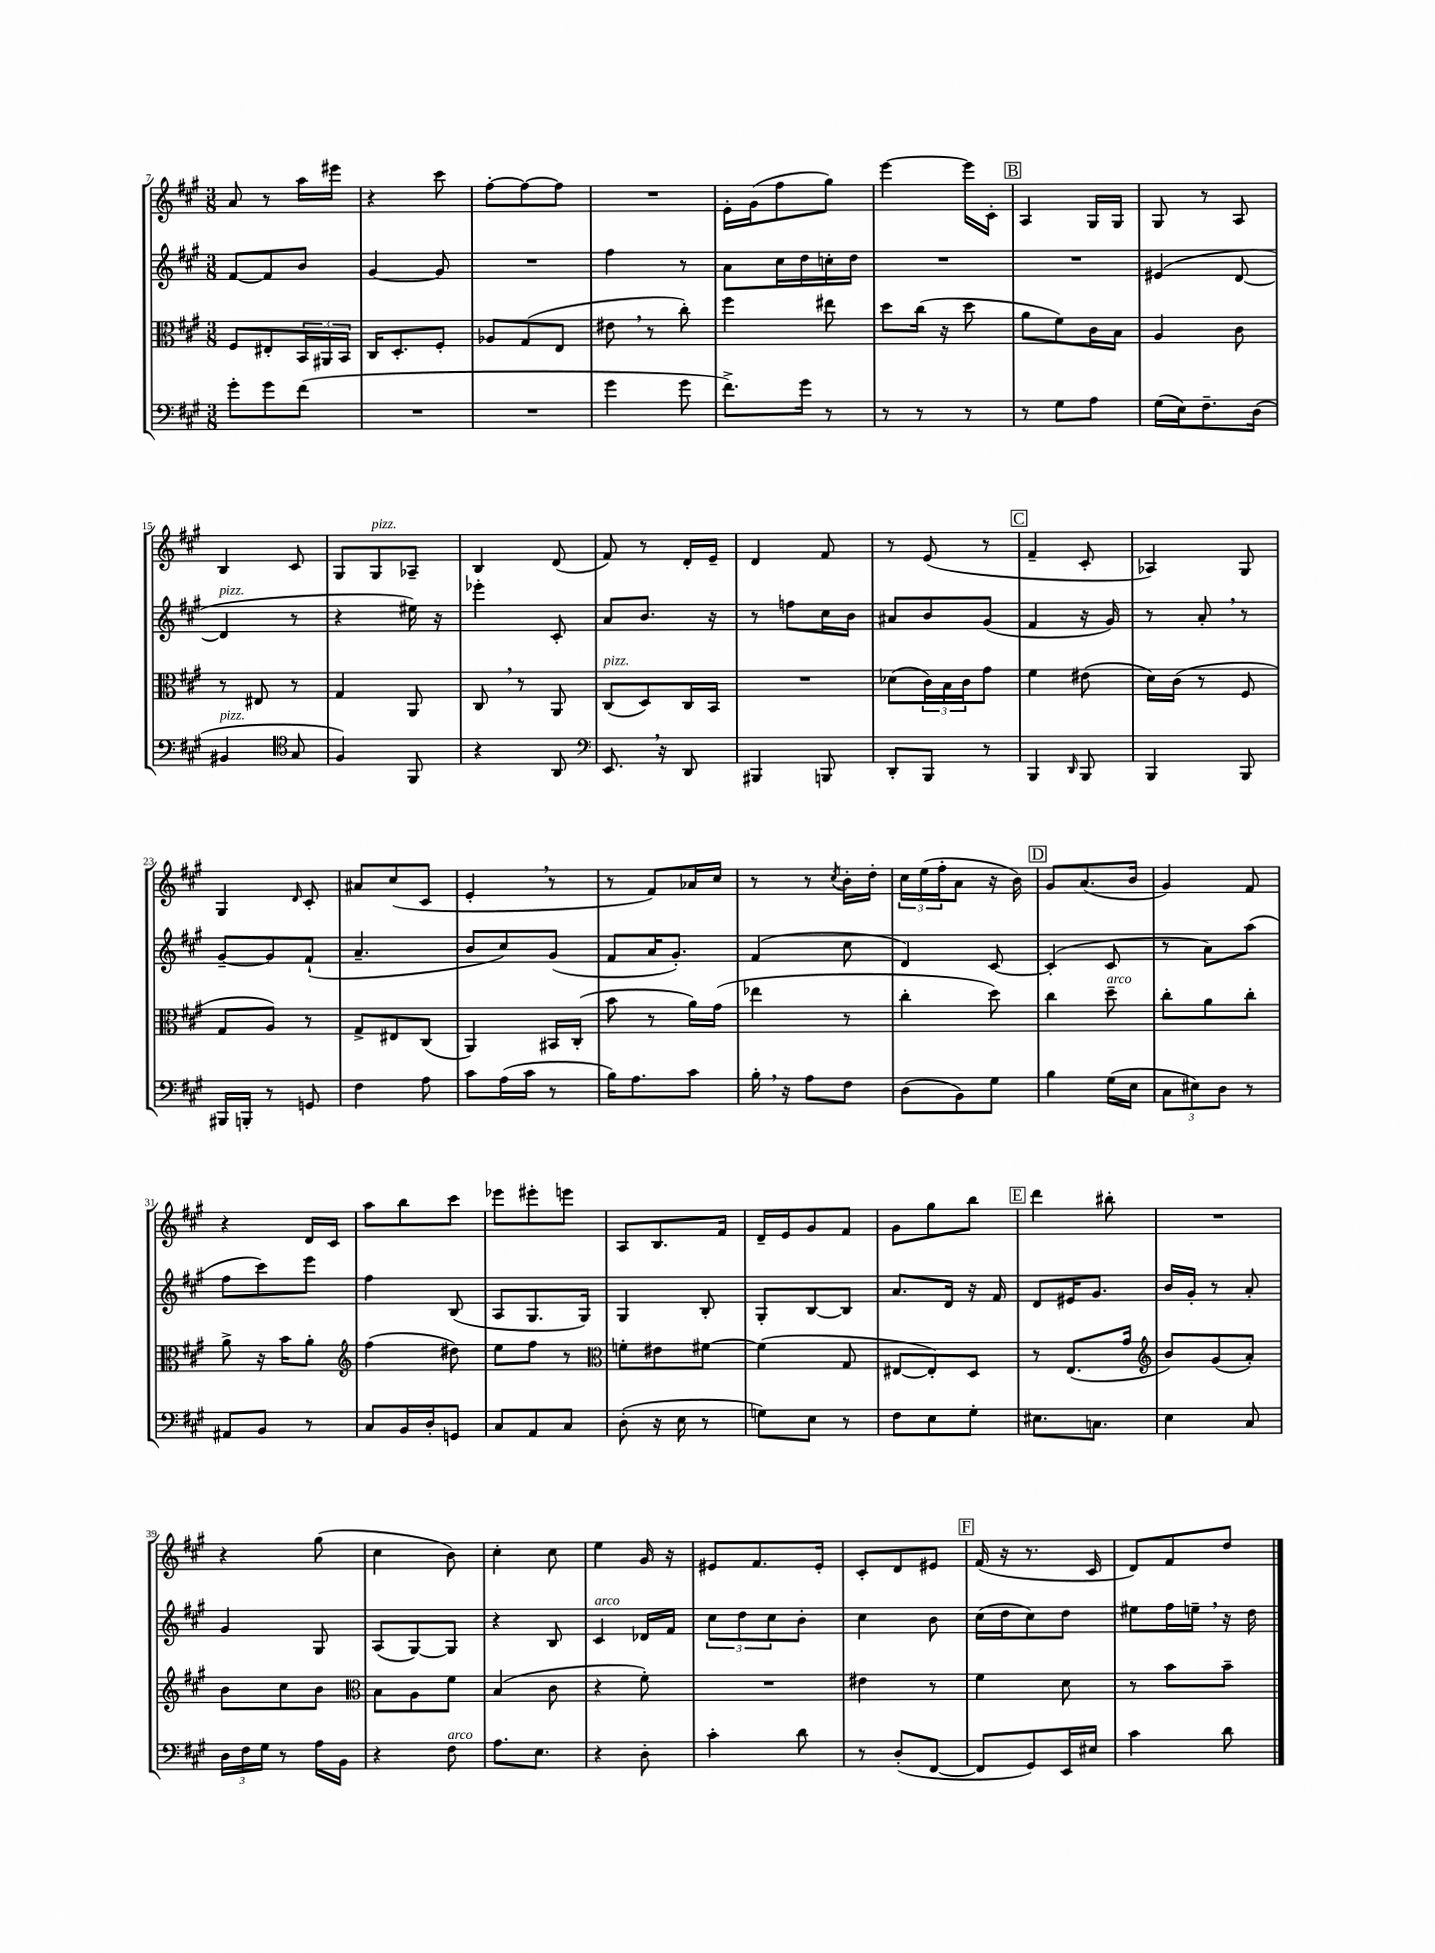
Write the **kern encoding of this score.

**kern	**kern	**kern	**kern
*staff4	*staff3	*staff2	*staff1
*clefF4	*clefC3	*clefG2	*clefG2
*k[f#c#g#]	*k[f#c#g#]	*k[f#c#g#]	*k[f#c#g#]
*M3/8	*M3/8	*M3/8	*M3/8
8g#'	8F#	[8f#	8a
8g#	8E#'	8f#]	8r
(8f#	24BB	8b	16aa
.	24AA#	.	.
.	.	.	16eee#
.	24BB	.	.
=	=	=	=
4.r	16C#	[4g#	4r
.	8.D'	.	.
.	8F#'	8g#]	8ccc#
=	=	=	=
4.r	8A-	4.r	[8ff#'
.	(8G#	.	8ff#_
.	8E	.	8ff#]
=	=	=	=
4g#	8e#	4ff#	4.r
.	8r	.	.
8g#	8cc#')	8r	.
=	=	=	=
8.f#^)	4ff#	8a	16e'
.	.	.	(16g#
.	.	16cc#	8ff#
16g#	.	16dd	.
8r	8ee#	16cc'	8gg#)
.	.	16dd	.
=	=	=	=
8r	8dd	4.r	[4eee
8r	(16cc#	.	.
.	16r	.	.
8r	8dd	.	16eee]
.	.	.	16c#'
=	=	=	=
8r	8a	4.r	4A
8G#	8f#)	.	.
8A	16c#	.	16G#
.	16B	.	16G#
=	=	=	=
(16G#	4A	(4e#	8G#
16E)	.	.	.
8.F#~	.	.	8r
.	8c#	[8d	8A
(16D	.	.	.
=	=	=	=
4BB#	8r	4d]	4B
.	8E#	.	.
*clefC4	*	*	*
8G#	8r	8r	8c#
=	=	=	=
4F#)	4G#	4r	8G#
.	.	.	8G#
8FF#	8AA	16ee#)	8A-~
.	.	16r	.
=	=	=	=
4r	8C#	4eee-'	4B
.	8r	.	.
8AA	8AA	8c#'	(8d
=	=	=	=
*clefF4	*	*	*
8.EE	(8C#	8a	8f#)
.	8D)	8.b	8r
16r	.	.	.
8DD	16C#	.	16d'
.	16BB	16r	16e~
=	=	=	=
4BBB#	4.r	8r	4d
.	.	8ff	.
8BBB	.	16cc#	8f#
.	.	16b	.
=	=	=	=
8DD'	(8d-	8a#	8r
8BBB	24c#)	8b	(8e
.	24B	.	.
.	24c#	.	.
8r	8g#	(8g#	8r
=	=	=	=
4BBB	4f#	4f#	4f#~
16qqDD	.	.	.
8BBB	(8e#	16r	8c#'
.	.	16g#)	.
=	=	=	=
4BBB	16d)	8r	4A-)
.	(16c#	.	.
.	8r	8a'	.
8BBB	8F#	8r	8G#
=	=	=	=
16BBB#	8G#	[8g#~	4G#
16BBB'	.	.	.
8r	8A)	8g#]	.
.	.	.	16qqd
8GG	8r	(8f#`	8c#'
=	=	=	=
4F#	8G#^	4.a~	8a#
.	8E#	.	(8cc#
8A	(8C#	.	8c#
=	=	=	=
8c#	4AA)	8b	4e'
(16A	.	8cc#)	.
16c#	.	.	.
8r	16BB#	(8g#	8r
.	(16C#'	.	.
=	=	=	=
16B)	8b	8f#	8r
8.A	.	.	.
.	8r	16a	8f#)
.	.	8.g#')	.
8c#	16a)	.	16a-
.	(16g#	.	16cc#
=	=	=	=
16B'	4ee-	(4f#	8r
16r	.	.	.
8A	.	.	8r
.	.	.	8qcc#
8F#	8r	8cc#	16b'
.	.	.	16dd'
=	=	=	=
(8D	4cc#'	4d)	24cc#
.	.	.	(24ee
.	.	.	24ff#'
8BB)	.	.	8a
8G#	8dd)	[8c#	16r
.	.	.	16b)
=	=	=	=
4B	4cc#	(4c#']	8g#
.	.	.	(8.a
(16G#	8dd~	8c#	.
16E	.	.	16b
=	=	=	=
12C#	8cc#'	8r	4g#)
12E#)	.	.	.
.	8a	8a)	.
12D	.	.	.
8r	8cc#'	(8aa	8f#
=	=	=	=
8AA#	8a^	8ff#	4r
8BB	16r	8ccc#)	.
.	16b	.	.
8r	8a'	8eee	16d
.	.	.	16c#
=	=	=	=
*	*clefG2	*	*
8C#	(4ff#	4ff#	8aa
16BB	.	.	8bb
16D'	.	.	.
8GG	8dd#)	(8B	8ccc#
=	=	=	=
8C#	8ee	8A	8eee-
8AA	8ff#	8.G#	8eee#'
8C#	8r	.	8eee
.	.	16G#)	.
=	=	=	=
*	*clefC3	*	*
(8D'	8f'	4G#	8A
16r	8e#	.	8.B
16E	.	.	.
8r	[8f#	8B'	.
.	.	.	16f#
=	=	=	=
8G)	(4f#]	8G#'	16d~
.	.	.	16e
8E	.	[8B	8g#
8r	8G#	8B]	8f#
=	=	=	=
8F#	[8E#	8.a	8g#
8E	8E#'])	.	8gg#
.	.	16d	.
8G#'	8D	16r	8bb
.	.	16f#	.
=	=	=	=
8.E#	8r	8d	4ddd
.	(8.E	16e#	.
8.C	.	8.g#	.
.	.	.	8bb#'
.	16g#	.	.
=	=	=	=
*	*clefG2	*	*
4E	8b)	16b	4.r
.	.	16g#'	.
.	(8g#	8r	.
8C#	8a')	8a'	.
=	=	=	=
24D	8b	4g#	4r
24F#	.	.	.
24G#	.	.	.
8r	8cc#	.	.
16A	8b	8G#	(8gg#
16BB	.	.	.
=	=	=	=
*	*clefC3	*	*
4r	8B	(8A	4cc#
.	8A	[8G#)	.
8F#	8f#	8G#]	8b)
=	=	=	=
8.A	(4B	4r	4cc#'
8.E	.	.	.
.	8c#	8B	8cc#
=	=	=	=
4r	4r	4c#	4ee
8D'	8f#')	16d-	16g#
.	.	16f#	16r
=	=	=	=
4c#'	4.r	12cc#	8e#
.	.	12dd	.
.	.	.	8.f#
.	.	12cc#	.
8d	.	8b'	.
.	.	.	16e#'
=	=	=	=
8r	4e#	4cc#	8c#'
(8D'	.	.	8d
[8FF#	8r	8b	8e#
=	=	=	=
8FF#]	4f#	(16cc#	(16f#
.	.	16dd	16r
8GG#)	.	8cc#)	8.r
16EE	8d	8dd	.
16E#	.	.	16c#
=	=	=	=
4c#	8r	8ee#	8d)
.	8b	16ff#	8f#
.	.	16ee~	.
8d	8b~	16r	8dd
.	.	16dd	.
==	==	==	==
*-	*-	*-	*-
